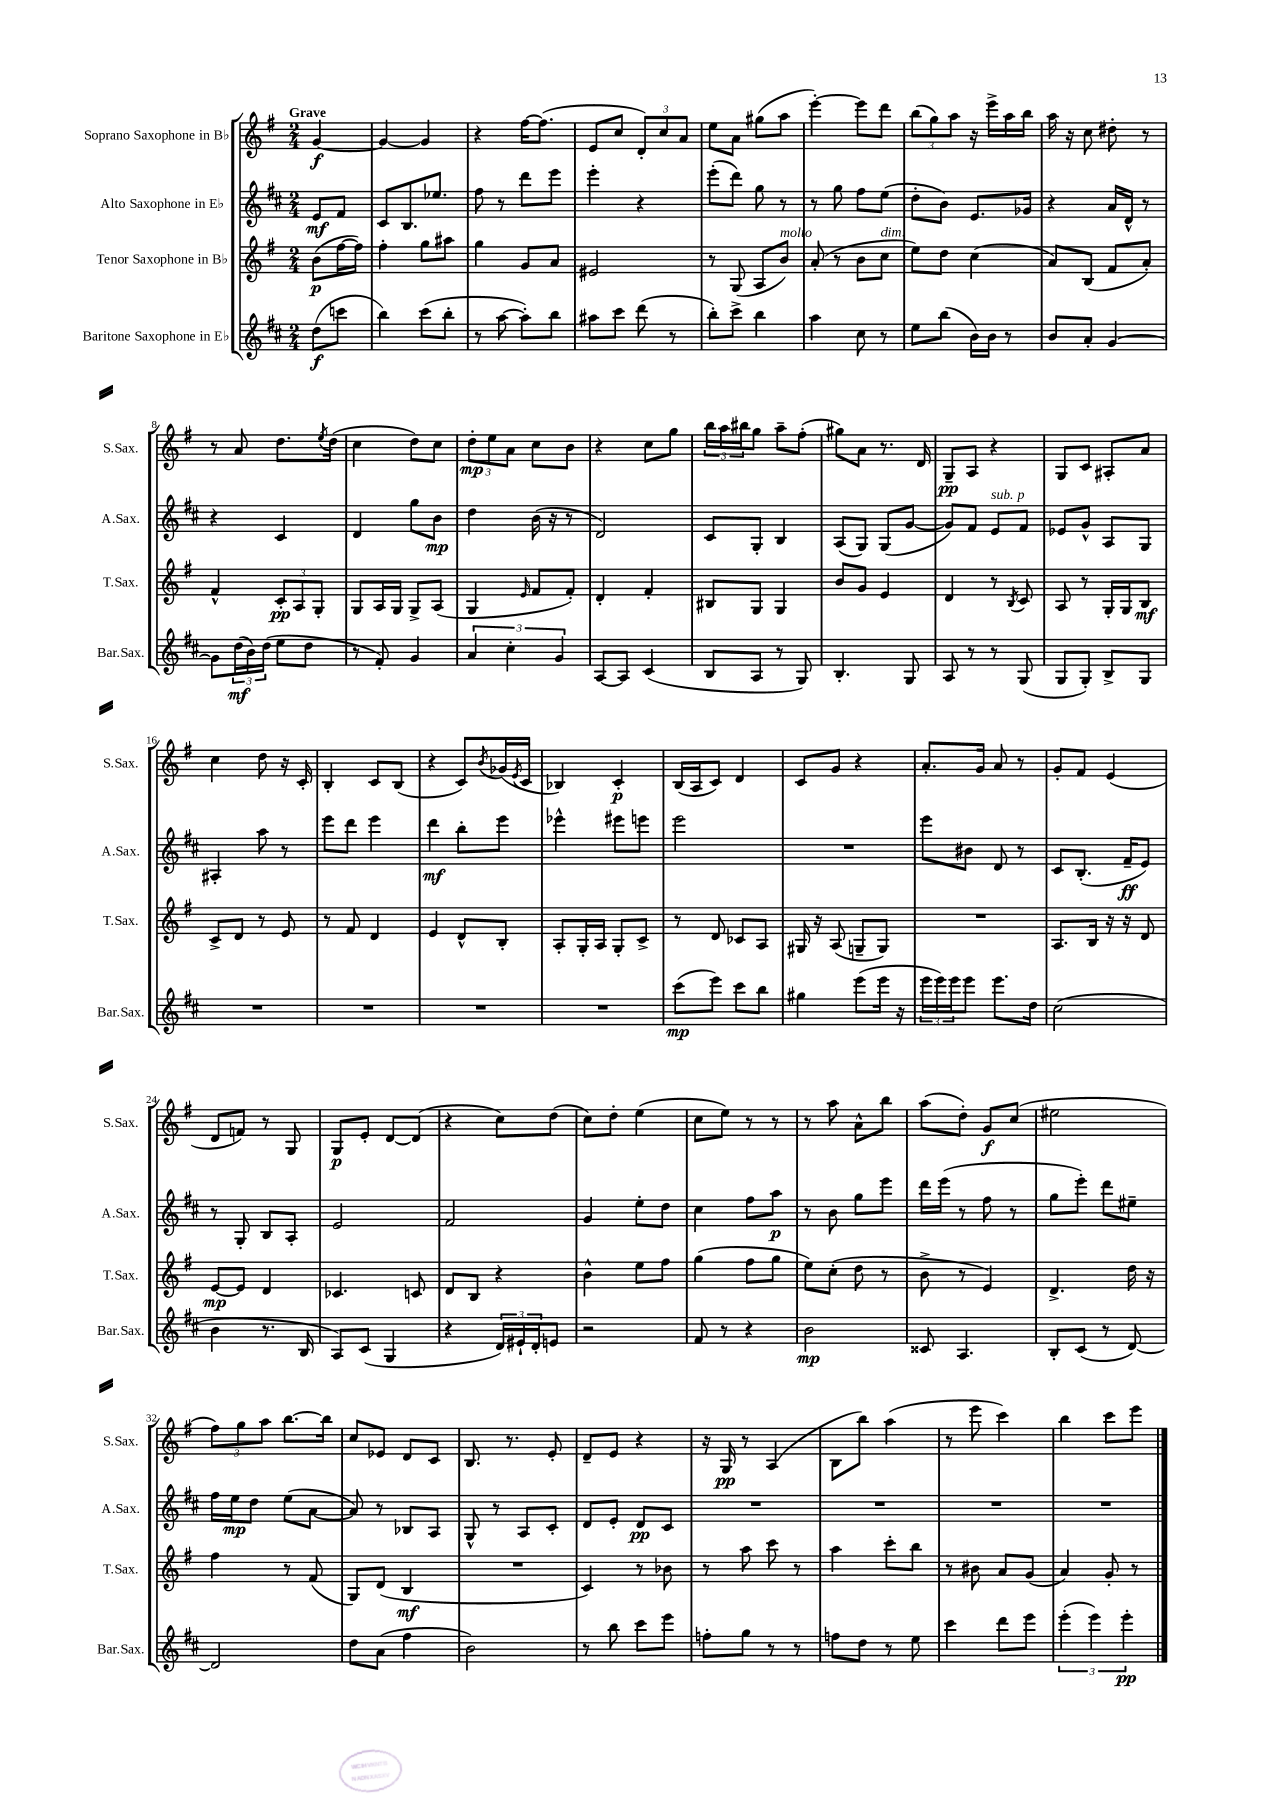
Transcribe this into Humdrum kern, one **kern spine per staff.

**kern	**dynam	**kern	**dynam	**kern	**dynam	**kern	**dynam
*part4	*part4	*part3	*part3	*part2	*part2	*part1	*part1
*staff4	*staff4	*staff3	*staff3	*staff2	*staff2	*staff1	*staff1
*I"Baritone Saxophone in E♭	*	*I"Tenor Saxophone in B♭	*	*I"Alto Saxophone in E♭	*	*I"Soprano Saxophone in B♭	*
*I'Bar.Sax.	*	*I'T.Sax.	*	*I'A.Sax.	*	*I'S.Sax.	*
*clefG2	*	*clefG2	*	*clefG2	*	*clefG2	*
*k[f#c#]	*	*k[f#]	*	*k[f#c#]	*	*k[f#]	*
*M2/4	*	*M2/4	*	*M2/4	*	*M2/4	*
=	=	=	=	=	=	=	=
!	!	!	!	!	!	!LO:TX:a:B:t=Grave	!
(8dd\L	f	(8b\L	p	8e/L	mf	[4g/	f
8cccn\J	.	[16ff#\L	.	8f#/J	.	.	.
.	.	16ff#\JJ])	.	.	.	.	.
=1	=1	=1	=1	=1	=1	=1	=1
4bb\)	.	4ff#'\	.	8c#/L	.	4g/_	.
.	.	.	.	8.B/	.	.	.
(8ccc#\L	.	8gg\L	.	.	.	4g/]	.
.	.	.	.	8.ee-X/J	.	.	.
8bb'\J	.	8aa#X\J	.	.	.	.	.
=2	=2	=2	=2	=2	=2	=2	=2
8r	.	4gg\	.	8ff#\	.	4r	.
[8aa\	.	.	.	8r	.	.	.
8aa'\L])	.	8g/L	.	8ddd\L	.	[16ff#\KL	.
.	.	.	.	.	.	(8.ff#\J]	.
8bb\J	.	8a/J	.	8eee\J	.	.	.
=3	=3	=3	=3	=3	=3	=3	=3
8aa#X\L	.	2e#X/	.	4eee'\	.	8e/L	.
8ccc#\J	.	.	.	.	.	8cc/J	.
(8ddd\	.	.	.	4r	.	12d'/L)	.
.	.	.	.	.	.	12cc/	.
8r	.	.	.	.	.	.	.
.	.	.	.	.	.	12a/J	.
=4	=4	=4	=4	=4	=4	=4	=4
8bb'\L)	.	8r	.	(8eee'\L	.	8ee\L	.
8ccc#^\J	.	(8G/	.	8ddd\J)	.	8a\J	.
4bb\	.	8A/L	.	8gg\	.	(8gg#X\L	.
!	!	!LO:TX:a:i:t=molto	!	!	!	!	!
.	.	8b/J)	.	8r	.	8aa\J	.
=5	=5	=5	=5	=5	=5	=5	=5
4aa\	.	(8a'/	.	8r	.	[4eee'\)	.
.	.	8r	.	8gg\	.	.	.
8cc#\	.	8b\L	.	8ff#\L	.	8eee\L]	.
!	!	!LO:TX:a:i:t=dim.	!	!	!	!	!
8r	.	8cc\J	.	(8ee\J	.	8ddd\J	.
=6	=6	=6	=6	=6	=6	=6	=6
8ee\L	.	8ee\L)	.	8dd'\L	.	(12bb\L	.
.	.	.	.	.	.	12gg\)	.
(8bb\J	.	8dd\J	.	8b\J)	.	.	.
.	.	.	.	.	.	12aa\J	.
16b\LL)	.	(4cc\	.	8.e/L	.	16r	.
16b\JJ	.	.	.	.	.	16eee^\LL	.
8r	.	.	.	.	.	16aa\	.
.	.	.	.	16g-X/Jk	.	16bb\JJ	.
=7	=7	=7	=7	=7	=7	=7	=7
8b/L	.	8a/L)	.	4r	.	16aa\	.
.	.	.	.	.	.	16r	.
8a'/J	.	(8B/J	.	.	.	8cc\	.
[4g/	.	8f#/L	.	16a/LL	.	8dd#X'\	.
.	.	.	.	16d^^/JJ	.	.	.
.	.	8a'/J)	.	8r	.	8r	.
!!LO:LB:g=z
=8	=8	=8	=8	=8	=8	=8	=8
8g\L]	.	4f#^^/	.	4r	.	8r	.
(24dd\L	mf	.	.	.	.	8a/	.
24b\)	.	.	.	.	.	.	.
(24dd\JJ	.	.	.	.	.	.	.
8ee\L	.	12c'/L	pp	4c#/	.	8.dd\L	.
.	.	12A/	.	.	.	.	.
8dd\J	.	.	.	.	.	.	.
.	.	12G'/J	.	.	.	.	.
.	.	.	.	.	.	8qee/	.
.	.	.	.	.	.	(16dd\Jk	.
=9	=9	=9	=9	=9	=9	=9	=9
8r	.	8G/L	.	4d/	.	4cc\	.
8f#'/)	.	16A/L	.	.	.	.	.
.	.	16G/JJ	.	.	.	.	.
4g/	.	8G^/L	.	8gg\L	.	8dd\L)	.
.	.	(8A/J	.	8b\J	mp	8cc\J	.
=10	=10	=10	=10	=10	=10	=10	=10
6a/	.	4G/	.	4dd\	.	12dd'\L	mp
.	.	.	.	.	.	12ee\	.
6cc#'\	.	.	.	.	.	12a\J	.
.	.	16qqe/	.	.	.	.	.
.	.	8f#/L	.	(16b\	.	8cc\L	.
.	.	.	.	16r	.	.	.
6g/	.	.	.	.	.	.	.
.	.	8f#'/J)	.	8r	.	8b\J	.
=11	=11	=11	=11	=11	=11	=11	=11
[8A/L	.	4d'/	.	2d/)	.	4r	.
8A/J]	.	.	.	.	.	.	.
(4c#/	.	4f#'/	.	.	.	8cc\L	.
.	.	.	.	.	.	8gg\J	.
=12	=12	=12	=12	=12	=12	=12	=12
8B/L	.	8B#X/L	.	8c#/L	.	24bb\LL	.
.	.	.	.	.	.	24aa\	.
.	.	.	.	.	.	24bb#X\J	.
8A/J	.	8G/J	.	8G'/J	.	8gg\J	.
8r	.	4G/	.	4B/	.	8aa~\L	.
8G/)	.	.	.	.	.	(8ff#'\J	.
=13	=13	=13	=13	=13	=13	=13	=13
4.B'/	.	8b/L	.	(8A/L	.	8gg#X\L)	.
.	.	8g/J	.	8G/J)	.	8a\J	.
.	.	4e/	.	(8G/L	.	8.r	.
8G/	.	.	.	[8g/J	.	.	.
.	.	.	.	.	.	16d/	.
=14	=14	=14	=14	=14	=14	=14	=14
8A/	.	4d/	.	8g/L])	.	8G~/L	pp
8r	.	.	.	8f#/J	.	8A/J	.
!	!	!	!	!LO:TX:a:i:t=sub. p	!	!	!
8r	.	8r	.	8e/L	.	4r	.
.	.	8qB/	.	.	.	.	.
(8G/	.	8c/	.	8f#/J	.	.	.
=15	=15	=15	=15	=15	=15	=15	=15
8G/L	.	8A/	.	8e-X/L	.	8G/L	.
8G'/J)	.	8r	.	8g^^/J	.	8c/J	.
8B^/L	.	16G'/LL	.	8A/L	.	8A#X'/L	.
.	.	16G/J	.	.	.	.	.
8G/J	.	8B/J	mf	8G/J	.	8a/J	.
!!LO:LB:g=z
=16	=16	=16	=16	=16	=16	=16	=16
2r	.	8c^/L	.	4A#X'/	.	4cc\	.
.	.	8d/J	.	.	.	.	.
.	.	8r	.	8aa\	.	8dd\	.
.	.	8e/	.	8r	.	16r	.
.	.	.	.	.	.	16c'/	.
=17	=17	=17	=17	=17	=17	=17	=17
2r	.	8r	.	8eee\L	.	4B'/	.
.	.	8f#/	.	8ddd\J	.	.	.
.	.	4d/	.	4eee\	.	8c/L	.
.	.	.	.	.	.	(8B/J	.
=18	=18	=18	=18	=18	=18	=18	=18
2r	.	4e/	.	4ddd\	mf	4r	.
.	.	8d^^/L	.	8bb'\L	.	8c/L)	.
.	.	.	.	.	.	8qb/	.
.	.	8B'/J	.	8eee\J	.	(16g-X/L	.
.	.	.	.	.	.	8qe/	.
.	.	.	.	.	.	16c/JJ	.
=19	=19	=19	=19	=19	=19	=19	=19
2r	.	8A'/L	.	4eee-X^^\	.	4B-X/)	.
.	.	16G'/L	.	.	.	.	.
.	.	16A/JJ	.	.	.	.	.
.	.	8G'/L	.	8eee#X\L	.	4c'/	p
.	.	8c^/J	.	8eeen\J	.	.	.
=20	=20	=20	=20	=20	=20	=20	=20
(8ccc#\L	mp	8r	.	2eee\	.	(16B/LL	.
.	.	.	.	.	.	16A/J	.
8eee\J)	.	8d/	.	.	.	8c/J)	.
8ccc#\L	.	8c-X/L	.	.	.	4d/	.
8bb\J	.	8A/J	.	.	.	.	.
=21	=21	=21	=21	=21	=21	=21	=21
4gg#X\	.	16G#X/	.	2r	.	8c/L	.
.	.	16r	.	.	.	.	.
.	.	(8A/	.	.	.	8g/J	.
(8eee\L	.	8Gn~/L	.	.	.	4r	.
16eee\Jk	.	8G/J)	.	.	.	.	.
16r	.	.	.	.	.	.	.
=22	=22	=22	=22	=22	=22	=22	=22
24eee\LL	.	2r	.	8eee\L	.	8.a'/L	.
24eee\)	.	.	.	.	.	.	.
24eee\J	.	.	.	.	.	.	.
8eee\J	.	.	.	8b#X\J	.	.	.
.	.	.	.	.	.	16g/Jk	.
8.eee\L	.	.	.	8d/	.	8a/	.
.	.	.	.	8r	.	8r	.
16dd\Jk	.	.	.	.	.	.	.
=23	=23	=23	=23	=23	=23	=23	=23
(2cc#\	.	8.A/L	.	8c#/L	.	8g'/L	.
.	.	.	.	(8.B'/J	.	8f#/J	.
.	.	16B/Jk	.	.	.	.	.
.	.	16r	.	.	.	(4e/	.
.	.	16r	.	16f#~/KL	ff	.	.
.	.	8d/	.	8e/J)	.	.	.
!!LO:LB:g=z
=24	=24	=24	=24	=24	=24	=24	=24
4b\	.	[8e/L	mp	8r	.	8d/L	.
.	.	8e/J]	.	8G'/	.	8fn/J)	.
8.r	.	4d/	.	8B/L	.	8r	.
.	.	.	.	8A'/J	.	8G/	.
16B/	.	.	.	.	.	.	.
=25	=25	=25	=25	=25	=25	=25	=25
8A/L)	.	4.c-X/	.	2e/	.	8G/L	p
(8c#/J	.	.	.	.	.	8e'/J	.
4G/	.	.	.	.	.	[8d/L	.
.	.	8cn/	.	.	.	(8d/J]	.
=26	=26	=26	=26	=26	=26	=26	=26
4r	.	8d/L	.	2f#/	.	4r	.
.	.	8B/J	.	.	.	.	.
24d/LL)	.	4r	.	.	.	8cc\L)	.
24e#X`/	.	.	.	.	.	.	.
24d'/J	.	.	.	.	.	.	.
8en/J	.	.	.	.	.	(8dd\J	.
=27	=27	=27	=27	=27	=27	=27	=27
2r	.	4b^^\	.	4g/	.	8cc\L)	.
.	.	.	.	.	.	8dd'\J	.
.	.	8ee\L	.	8ee'\L	.	(4ee\	.
.	.	8ff#\J	.	8dd\J	.	.	.
=28	=28	=28	=28	=28	=28	=28	=28
8f#/	.	(4gg\	.	4cc#\	.	8cc\L	.
8r	.	.	.	.	.	8ee\J)	.
4r	.	8ff#\L	.	8ff#\L	.	8r	.
.	.	8gg\J	.	8aa\J	p	8r	.
=29	=29	=29	=29	=29	=29	=29	=29
2b\	mp	8ee\L)	.	8r	.	8r	.
.	.	(8cc'\J	.	8b\	.	8aa\	.
.	.	8dd\	.	8gg\L	.	8a^^\L	.
.	.	8r	.	8eee\J	.	8bb\J	.
=30	=30	=30	=30	=30	=30	=30	=30
8c##X/	.	8b^\	.	16ddd\LL	.	(8aa\L	.
.	.	.	.	(16eee\JJ	.	.	.
4.A/	.	8r	.	8r	.	8dd'\J)	.
.	.	4e/)	.	8ff#\	.	8g/L	f
.	.	.	.	8r	.	(8cc/J	.
=31	=31	=31	=31	=31	=31	=31	=31
8B'/L	.	4.d^/	.	8gg\L	.	2ee#X\	.
(8c#/J	.	.	.	8eee'\J)	.	.	.
8r	.	.	.	8ddd\L	.	.	.
[8d/)	.	16dd\	.	8ee#X~\J	.	.	.
.	.	16r	.	.	.	.	.
!!LO:LB:g=z
=32	=32	=32	=32	=32	=32	=32	=32
2d/]	.	4ff#\	.	16ff#\LL	.	12ff#\L)	.
.	.	.	.	16ee\J	mp	.	.
.	.	.	.	.	.	12gg\	.
.	.	.	.	8dd\J	.	.	.
.	.	.	.	.	.	12aa\J	.
.	.	8r	.	(8ee\L	.	[8.bb\L	.
.	.	(8f#/	.	[8a\J	.	.	.
.	.	.	.	.	.	16bb\Jk]	.
=33	=33	=33	=33	=33	=33	=33	=33
8dd\L	.	8G/L)	.	8a/])	.	8cc/L	.
(8a\J	.	(8d/J	.	8r	.	8e-X/J	.
4ff#\	.	4B/	mf	8B-X/L	.	8d/L	.
.	.	.	.	8A/J	.	8c/J	.
=34	=34	=34	=34	=34	=34	=34	=34
2b\)	.	2r	.	8G^^/	.	8.B/	.
.	.	.	.	8r	.	.	.
.	.	.	.	.	.	8.r	.
.	.	.	.	8A/L	.	.	.
.	.	.	.	8c#'/J	.	8e'/	.
=35	=35	=35	=35	=35	=35	=35	=35
8r	.	4c/)	.	8d/L	.	8d~/L	.
8bb\	.	.	.	8e'/J	.	8e/J	.
8ccc#\L	.	8r	.	8d/L	pp	4r	.
8eee\J	.	8b-X\	.	8c#/J	.	.	.
=36	=36	=36	=36	=36	=36	=36	=36
8ffn'\L	.	8r	.	2r	.	16r	.
.	.	.	.	.	.	16G/	pp
8gg\J	.	8aa\	.	.	.	8r	.
8r	.	8ccc\	.	.	.	(4A/	.
8r	.	8r	.	.	.	.	.
=37	=37	=37	=37	=37	=37	=37	=37
8ffn\L	.	4aa\	.	2r	.	8B\L	.
8dd\J	.	.	.	.	.	8bb\J)	.
8r	.	8ccc'\L	.	.	.	(4aa\	.
8ee\	.	8bb\J	.	.	.	.	.
=38	=38	=38	=38	=38	=38	=38	=38
4ccc#\	.	8r	.	2r	.	8r	.
.	.	8b#X\	.	.	.	8eee\	.
8ddd\L	.	8a/L	.	.	.	4ccc\)	.
8eee\J	.	(8g/J	.	.	.	.	.
=39	=39	=39	=39	=39	=39	=39	=39
(6eee'\	.	4a/)	.	2r	.	4bb\	.
6eee\)	.	.	.	.	.	.	.
.	.	8g'/	.	.	.	8ccc\L	.
6eee'\	pp	.	.	.	.	.	.
.	.	8r	.	.	.	8eee\J	.
==	==	==	==	==	==	==	==
*-	*-	*-	*-	*-	*-	*-	*-
